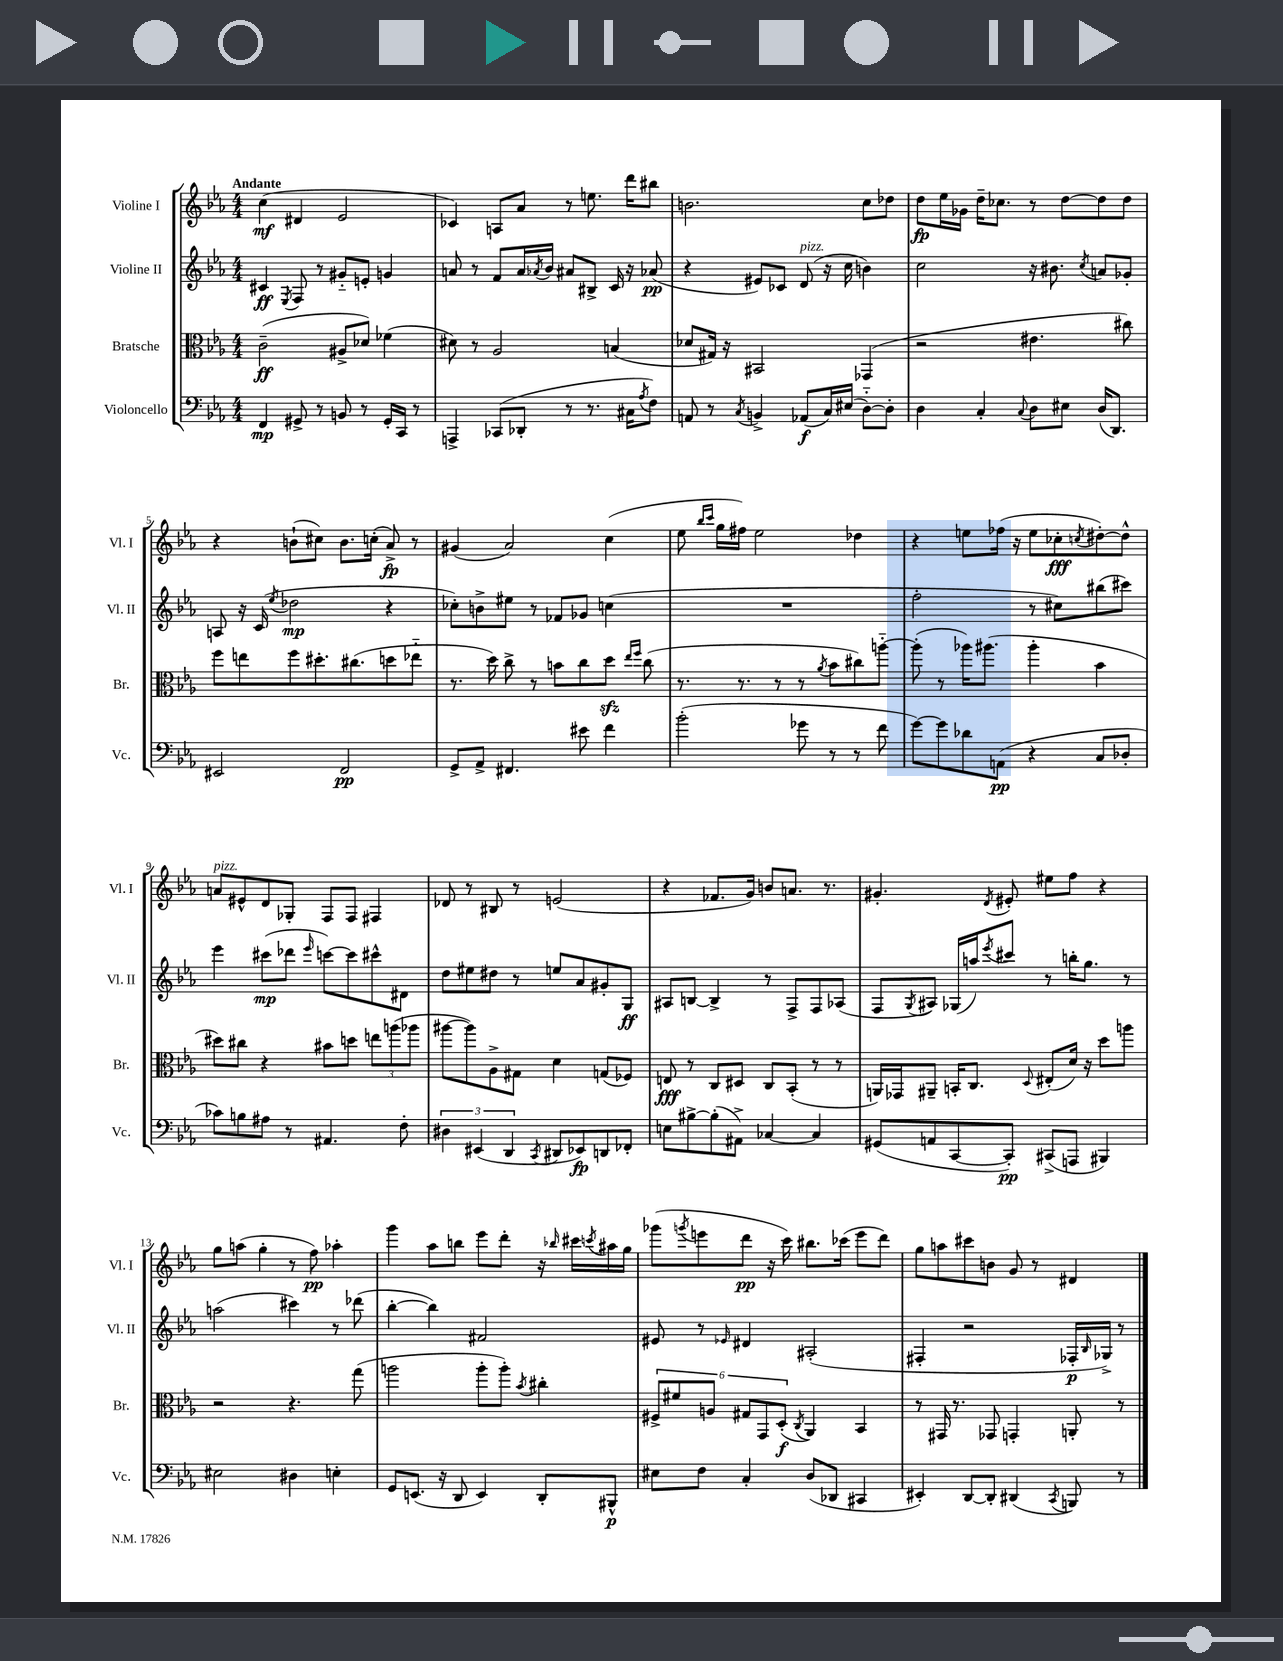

**kern	**dynam	**kern	**dynam	**kern	**dynam	**kern	**dynam
*part4	*part4	*part3	*part3	*part2	*part2	*part1	*part1
*staff4	*staff4	*staff3	*staff3	*staff2	*staff2	*staff1	*staff1
*I"Violoncello	*	*I"Bratsche	*	*I"Violine II	*	*I"Violine I	*
*I'Vc.	*	*I'Br.	*	*I'Vl. II	*	*I'Vl. I	*
*clefF4	*	*clefC3	*	*clefG2	*	*clefG2	*
*k[b-e-a-]	*	*k[b-e-a-]	*	*k[b-e-a-]	*	*k[b-e-a-]	*
*M4/4	*	*M4/4	*	*M4/4	*	*M4/4	*
=1	=1	=1	=1	=1	=1	=1	=1
!	!	!	!	!	!	!LO:TX:a:B:t=Andante	!
4FF/	mp	(2c~\	ff	4c#X/	ff	(4cc\	mf
.	.	.	.	8qE-/	.	.	.
8GG#X^/	.	.	.	8F/	.	4d#X/	.
8r	.	.	.	8r	.	.	.
8BBn/	.	8A#X^/L	.	8g#X/L	.	2e-/	.
8r	.	8d-X/J)	.	8en'/J	.	.	.
16GG#'/LL	.	(4f-X\	.	4gn/	.	.	.
16CC/JJ	.	.	.	.	.	.	.
8r	.	.	.	.	.	.	.
=2	=2	=2	=2	=2	=2	=2	=2
4AAAn^/	.	8d#X\)	.	8an/	.	4c-X/)	.
.	.	8r	.	8r	.	.	.
(8CC-X/L	.	2A-/	.	8f/L	.	8An/L	.
8DD-X'/J	.	.	.	16a/L	.	8a-/J	.
.	.	.	.	8qa-X/	.	.	.
.	.	.	.	16b-/JJ	.	.	.
8r	.	.	.	8a#X/L	.	8r	.
8.r	.	.	.	8B#X^/J	.	8.een\	.
.	.	(4Bn/	.	16c/	.	.	.
16C#X\KL	.	.	.	16r	.	16ddd\KL	.
8qA-/	.	.	.	.	.	.	.
8F\J)	.	.	.	(8a-X/	pp	8bb#X\J	.
=3	=3	=3	=3	=3	=3	=3	=3
8AAn/	.	8d-X/L	.	4r	.	2.bn\	.
8r	.	16G#X/Jk)	.	.	.	.	.
.	.	16r	.	.	.	.	.
8qC/	.	.	.	.	.	.	.
4BBn^/	.	2BB#X/	.	8e#X/L)	.	.	.
.	.	.	.	8c-X/J	.	.	.
!	!	!	!	!LO:TX:a:i:t=pizz.	!	!	!
(8AA-X/L	f	.	.	(8d/	.	.	.
16C/L)	.	.	.	16r	.	.	.
(16E#X/JJ	.	.	.	16cc\	.	.	.
[8D\L)	.	(4GG-X/	.	4bn\)	.	8cc\L	.
8D'\J]	.	.	.	.	.	8dd-X\J	.
=4	=4	=4	=4	=4	=4	=4	=4
4D\	.	2r	.	2cc\	.	8dd\L	fp
.	.	.	.	.	.	16ee-\L	.
.	.	.	.	.	.	16g-X\JJ	.
4C'/	.	.	.	.	.	16dd~\KL	.
.	.	.	.	.	.	8.cc-X\J	.
8qqC/	.	.	.	.	.	.	.
8D\L	.	4.e#X\	.	16r	.	8r	.
.	.	.	.	8.b#X\	.	.	.
8E#X\J	.	.	.	.	.	[8dd\L	.
.	.	.	.	8qcc/	.	.	.
(16D/KL	.	.	.	8an/L	.	8dd\]	.
8.DD/J)	.	.	.	.	.	.	.
.	.	8cc#X\)	.	8g-X'/J	.	8dd\J	.
!!LO:LB:g=z
=5	=5	=5	=5	=5	=5	=5	=5
2EE#X/	.	8ff\L	.	8An/	.	4r	.
.	.	8een\	.	16r	.	.	.
.	.	.	.	(16c/	.	.	.
.	.	.	.	8qee-/	.	.	.
.	.	8ff\	.	2dd-X\	mp	(8bn`\L	.
.	.	8.dd#X'\	.	.	.	8cc#X\J)	.
2FF/	pp	.	.	.	.	8.b\L	.
.	.	(8.cc#X\	.	.	.	.	.
.	.	.	.	.	.	(16ccn'\Jk	.
.	.	8ddn\	.	4r	.	8a-^/)	fp
.	.	8ee-X\J	.	.	.	8r	.
=6	=6	=6	=6	=6	=6	=6	=6
8GG^/L	.	8.r	.	8cc-X'\L)	.	(4g#X/	.
8AA-^/J	.	.	.	8bn^\	.	.	.
.	.	16dd\)	.	.	.	.	.
4.FF#X/	.	8cc^\	.	8ee#X\J	.	2a-/)	.
.	.	8r	.	8r	.	.	.
.	.	8bn\L	.	8f-X/L	.	.	.
8e#X\	.	8cc\	.	8g-X/J	.	.	.
4f\	.	8ddzz\J	.	(4ccn\	.	(4cc\	.
.	.	16qqee-/LL	.	.	.	.	.
.	.	16qqff/JJ	.	.	.	.	.
.	.	(8cc\	.	.	.	.	.
=7	=7	=7	=7	=7	=7	=7	=7
(2b-'\	.	8.r	.	1r	.	8ee-\	.
.	.	.	.	.	.	16qqbb-/LL	.
.	.	.	.	.	.	16qqccc/JJ	.
.	.	.	.	.	.	16gg\LL	.
.	.	8.r	.	.	.	16ff#X\JJ)	.
.	.	.	.	.	.	2ee-\	.
.	.	8r	.	.	.	.	.
8g-X\	.	8r	.	.	.	.	.
.	.	8qa-/	.	.	.	.	.
8r	.	8b-\L	.	.	.	.	.
8r	.	8cc#X\)	.	.	.	4dd-X\	.
8f\	.	[8aan\J	.	.	.	.	.
=8	=8	=8	=8	=8	=8	=8	=8
[8g\L)	.	(8aa'\]	.	2ff'\	.	4r	.
8g\]	.	8r	.	.	.	.	.
8d-X\	.	16aa-X\KL)	.	.	.	8een\L	.
.	.	(8.aa#X\J	.	.	.	.	.
(8AAn\J	pp	.	.	.	.	(16ff-X\Jk	.
.	.	.	.	.	.	16r	.
4r	.	4aa#'\	.	8r	.	8ee\L	.
.	.	.	.	8cc#X\L)	.	8cc-X'\	fff
.	.	.	.	.	.	8qccn/	.
8C/L	.	4b-\	.	(8bb#X\	.	[8dd#X'\)	.
8D-X'/J	.	.	.	8ccc#X\J)	.	8dd#^^\J]	.
!!LO:LB:g=z
=9	=9	=9	=9	=9	=9	=9	=9
!	!	!	!	!	!	!LO:TX:a:i:t=pizz.	!
8c-X\L)	.	8dd#X\L)	.	4eee-\	.	8an/L	.
8Bn\	.	8cc#X\J	.	.	.	8e#X^^/	.
8A#X\J	.	4r	.	(8ccc#X\L	mp	8d/	.
8r	.	.	.	8ddd-X\J	.	8G-X'/J	.
.	.	.	.	16qqeee-/	.	.	.
4.AA#X/	.	8b#X\L	.	[8cccn\L)	.	8F/L	.
.	.	8ddn\J	.	8ccc\]	.	8F/J	.
.	.	12een\L	.	8ccc#X^^\	.	4F#X/	.
.	.	(12aan\	.	.	.	.	.
8F'\	.	.	.	8d#X\J	.	.	.
.	.	12aa-X\J	.	.	.	.	.
=10	=10	=10	=10	=10	=10	=10	=10
6D#X\	.	[8aa#X\L	.	8dd\L	.	8d-X/	.
.	.	8aa#\])	.	8ee#X\	.	8r	.
(6EE#X/	.	.	.	.	.	.	.
.	.	8A-^\	.	8dd#X\J	.	8B#X/	.
6DD/	.	.	.	.	.	.	.
.	.	8G#X\J	.	8r	.	8r	.
8qCC/	.	.	.	.	.	.	.
8DD#X/L	.	4d\	.	8een/L	.	(2en/	.
8EE-X/)	fp	.	.	8a-/	.	.	.
8DDn/	.	(8Gn/L	.	8g#X'/	.	.	.
8FF-X'/J	.	8F-X/J)	.	8G/J	ff	.	.
=11	=11	=11	=11	=11	=11	=11	=11
8En\L	.	8En/	fff	8A#X/L	.	4r	.
[8B#X^\	.	8r	.	[8Bn/J	.	.	.
(8B#'\]	.	8C/L	.	4B^/]	.	8.f-X/L	.
8AA#X^\J)	.	8D#X/J	.	.	.	.	.
.	.	.	.	.	.	16g/Jk)	.
[4C-X/	.	8C/L	.	8r	.	8bn/L	.
.	.	(8BB-'/J	.	8F^/L	.	8.an/J	.
4C-/]	.	8r	.	8F/	.	.	.
.	.	.	.	.	.	8.r	.
.	.	8r	.	(8A-X/J	.	.	.
=12	=12	=12	=12	=12	=12	=12	=12
(8GG#X/L	.	16AAn/LL)	.	8F/L	.	4.g#X'/	.
.	.	16GG-X/J	.	.	.	.	.
.	.	.	.	8qG/	.	.	.
8AAn/	.	8AA#X~/J	.	8A#X/J)	.	.	.
[8CC/	.	16BBn'/KL	.	(16G-X/LL	.	.	.
.	.	8.C/J	.	16aan/J)	.	.	.
.	.	.	.	8qeee-/	.	8qd/	.
8CC'/J])	pp	.	.	8ccc#X/J	.	8e#X'/	.
.	.	8qqD/	.	.	.	.	.
(8CC#X^/L	.	(8E#X'/L	.	8r	.	8ee#X\L	.
8AAAn/J	.	16d/Jk)	.	16bbn'\KL	.	8ff\J	.
.	.	16r	.	8.gg\J	.	.	.
4BBB#X/)	.	8dd\L	.	.	.	4r	.
.	.	8aan\J	.	8r	.	.	.
!!LO:LB:g=z
=13	=13	=13	=13	=13	=13	=13	=13
2E#X\	.	2r	.	(2aan\	.	8gg\L	.
.	.	.	.	.	.	(8aan\J	.
.	.	.	.	.	.	4gg'\	.
4D#X\	.	4.r	.	4ccc#X\)	.	8r	.
.	.	.	.	.	.	8ff\)	pp
4En'\	.	.	.	8r	.	4aa-X'\	.
.	.	(8gg\	.	(8ddd-X\	.	.	.
=14	=14	=14	=14	=14	=14	=14	=14
8GG/L	.	2aan\	.	[4bb-'\	.	4ggg\	.
(8.EEn/J	.	.	.	.	.	.	.
.	.	.	.	4bb-\])	.	8aa-\L	.
16r	.	.	.	.	.	.	.
8DD/	.	.	.	.	.	8bbn\J	.
4EE/)	.	8aa'\L	.	2f#X/	.	8eee-\L	.
.	.	8aa'\J)	.	.	.	8ddd'\J	.
.	.	8qb-/	.	.	.	.	.
8DD'/L	.	4cc#X'\	.	.	.	16r	.
.	.	.	.	.	.	16qqbb-X/	.
.	.	.	.	.	.	16ccc#X\LL	.
.	.	.	.	.	.	8qcccn/	.
8BBB#X^^/J	p	.	.	.	.	16aa#X\	.
.	.	.	.	.	.	16gg\JJ	.
=15	=15	=15	=15	=15	=15	=15	=15
8E#X\L	.	12F#X^/L	.	8e#X/	.	(8ggg-X\L	.
.	.	12f#X/	.	.	.	.	.
.	.	.	.	.	.	8qgggn/	.
8F\J	.	.	.	8r	.	8eeen\	.
.	.	12An/J	.	.	.	.	.
.	.	.	.	16qqe-X/	.	.	.
4C'/	.	12G#X/L	.	4d#X/	.	8ddd\J	pp
.	.	12GG/	.	.	.	.	.
.	.	.	.	.	.	16r	.
.	.	(12D'/J	f	.	.	.	.
.	.	.	.	.	.	16ccc\)	.
.	.	8qC/	.	.	.	.	.
(8D/L	.	4AA-/)	.	(2A#X'/	.	8.bb#X\L	.
8DD-X/J	.	.	.	.	.	.	.
.	.	.	.	.	.	(16ccc-X\Jk	.
4CC#X/	.	4BB-/	.	.	.	8eee\L	.
.	.	.	.	.	.	8ddd\J)	.
=16	=16	=16	=16	=16	=16	=16	=16
4EE#X'/)	.	8r	.	4F#X'/	.	8gg\L	.
.	.	16GG#X/	.	.	.	8aan\	.
.	.	8.r	.	.	.	.	.
[8DD/L	.	.	.	2r	.	8ccc#X\	.
8DD'/J]	.	8GG-X/	.	.	.	8bn\J	.
(4DD#X/	.	4GGn'/	.	.	.	8g/	.
.	.	.	.	.	.	8r	.
8qCC/	.	.	.	.	.	.	.
8BBBn/)	.	8AAn'/	.	16F-X'/LL	p	4d#X/	.
.	.	.	.	16qqB-/	.	.	.
.	.	.	.	16G-X^/JJ)	.	.	.
8r	.	8r	.	8r	.	.	.
==	==	==	==	==	==	==	==
*-	*-	*-	*-	*-	*-	*-	*-
